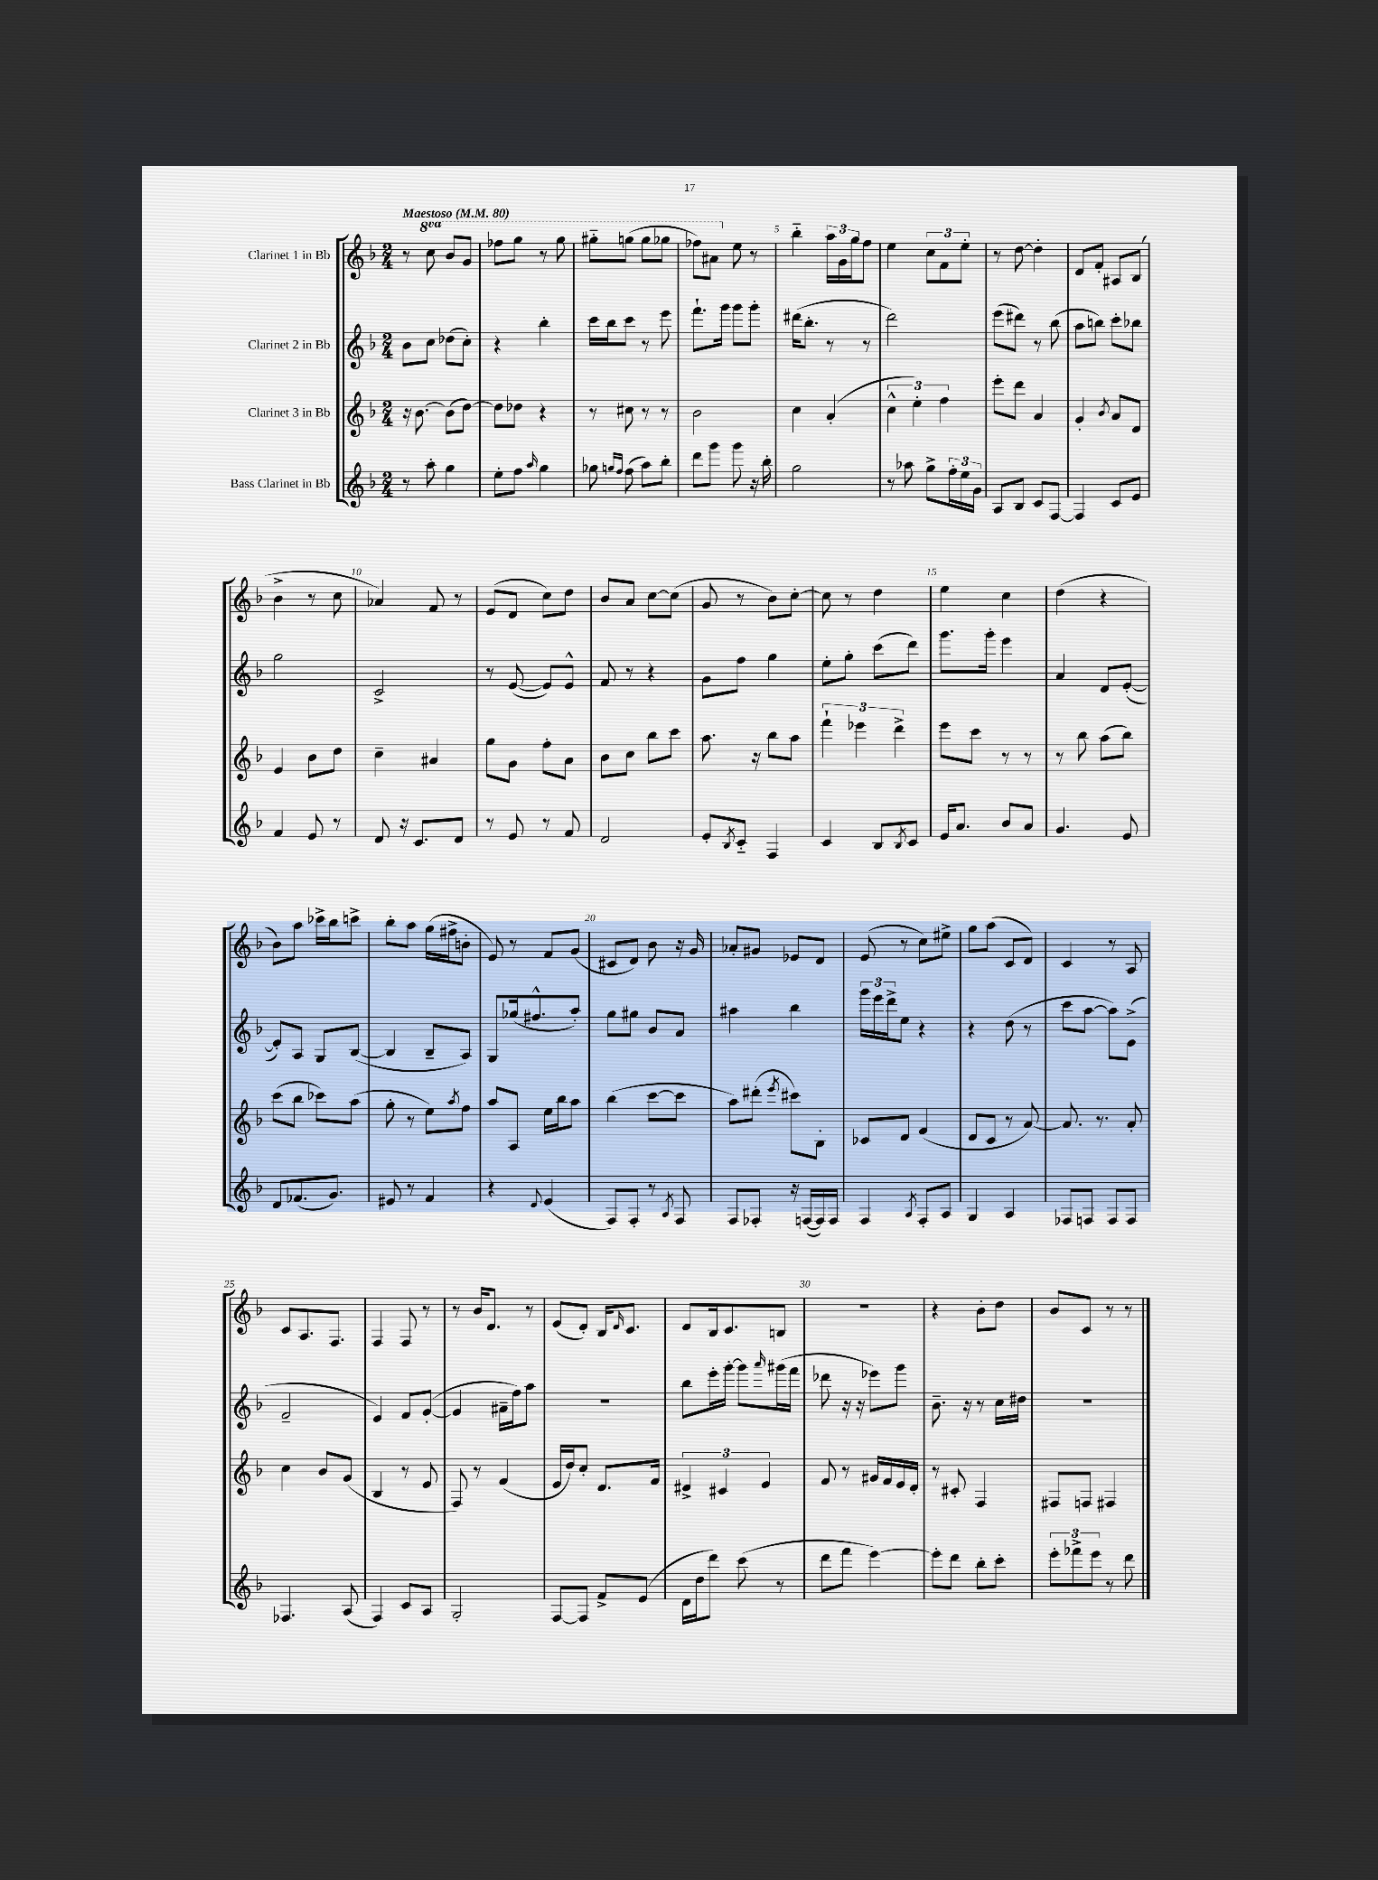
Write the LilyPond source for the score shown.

<<
\new StaffGroup <<
\new Staff = "s0" \with { instrumentName = "Clarinet 1 in Bb" } {
    \clef treble \key f \major \numericTimeSignature \time 2/4 \set Staff.ottavationMarkups = #ottavation-simple-ordinals \tempo "Maestoso" 4 = 80
    r8 \ottava #1 c'''8 bes''8 g''8 |
    fes'''8 g'''8 r8 g'''8 |
    gis'''8-_ g'''8( g'''8 ges'''8 |
    fes'''8) ais''8 \ottava #0 e''8 r8 |
    bes''4-_ \tuplet 3/2 { a''16 g'16 g''16 } f''8 |
    e''4 \tuplet 3/2 { c''8 f'8 e''8-. } |
    r8 d''8~ d''4-. |
    d'8 f'8-. ais8 bes8( |
    bes'4-> r8 c''8 |
    aes'4) f'8 r8 |
    e'8( d'8 c''8) d''8 |
    bes'8 a'8 c''8~ c''8( |
    g'8 r8 bes'8) c''8~-. |
    c''8 r8 d''4 |
    e''4 c''4 |
    d''4( r4 |
    bes'8) a''8 ces'''16-> bes''16 c'''8-> |
    bes''8-. a''8 g''16( fis''16-> b'8-. |
    e'8) r8 f'8 g'8( |
    cis'8 d'8) bes'8 r16 g'16 |
    aes'8-. gis'8 ees'8 d'8 |
    e'8( r8 c''8) eis''8-> |
    g''8 a''8( c'8 d'8) |
    c'4 r8 a8 |
    c'8 a8. f8. |
    f4 f8 r8 |
    r8 bes'16 d'8. r8 |
    e'8( d'8-.) bes16 \grace { d'16 } c'8. |
    d'8 bes16 c'8. b8 |
    R2 |
    r4 bes'8-. d''8 |
    bes'8 c'8 r8 r8 \bar "|." |
}
\new Staff = "s1" \with { instrumentName = "Clarinet 2 in Bb" } {
    \clef treble \key f \major \numericTimeSignature \time 2/4
    bes'8 c''8 des''8( c''8-.) |
    r4 bes''4-. |
    c'''16 bes''16 c'''8 r8 e'''8 |
    f'''8.-! g'''16 g'''8 g'''8-. |
    dis'''16( bes''8.-. r8 r8 |
    d'''2) |
    e'''8( dis'''8) r8 bes''8( |
    a''8 b''8) c'''8-. bes''8 |
    g''2 |
    c'2-> |
    r8 e'8~( e'8) e'8-^ |
    f'8 r8 r4 |
    g'8 f''8 g''4 |
    e''8-. g''8-. c'''8( d'''8) |
    g'''8. g'''16-. e'''4 |
    a'4 d'8 e'8~-.( |
    e'8-.) a8 g8 bes8~( |
    bes4 bes8-- a8) |
    g8 ges''16( fis''8.-^ a''8-.) |
    g''8 gis''8 bes'8 a'8 |
    ais''4 bes''4 |
    \tuplet 3/2 { g'''16 e'''16 d'''16-> } e''8 r4 |
    r4 d''8( r8 |
    c'''8 a''8~ a''8) e'8->( |
    f'2-- |
    e'4) f'8 g'8~-.( |
    g'4 ais'16-- f''16) a''8 |
    r2 |
    bes''8 e'''16-. g'''16~-. g'''8 \grace { a'''16 } gis'''16( f'''16 |
    des'''8 r16 r16 ees'''8) g'''8 |
    bes'8.-- r16 r8 c''16 dis''16 |
    R2 \bar "|." |
}
\new Staff = "s2" \with { instrumentName = "Clarinet 3 in Bb" } {
    \clef treble \key f \major \numericTimeSignature \time 2/4
    r16 bes'8.~ bes'8( d''8~) |
    d''8 des''8 r4 |
    r8 cis''8 r8 r8 |
    bes'2 |
    c''4 a'4-.( |
    \tuplet 3/2 { c''4-^ e''4-.) f''4 } |
    e'''8-. d'''8 a'4 |
    g'4-. \acciaccatura { bes'8 } a'8 d'8 |
    e'4 bes'8 d''8 |
    c''4-- ais'4 |
    g''8 g'8 f''8-. a'8 |
    bes'8 c''8 bes''8 c'''8 |
    a''8. r16 bes''8 a''8 |
    \tuplet 3/2 { f'''4-! ees'''4 d'''4-> } |
    e'''8 c'''8 r8 r8 |
    r8 bes''8 a''8( bes''8) |
    c'''8( bes''8 ces'''8) a''8( |
    g''8-. r8 e''8) \acciaccatura { a''8 } f''8 |
    a''8 a8 e''16 bes''16 a''8 |
    bes''4( c'''8~ c'''8 |
    a''8) dis'''8-.( \acciaccatura { e'''8 } cis'''8) bes8-. |
    ces'8 d'8 f'4( |
    d'8 c'8 r8 a'8~) |
    a'8. r8. a'8-. |
    c''4 bes'8 g'8( |
    bes4 r8 e'8 |
    f8) r8 f'4( |
    e'16 d''16) c''8-. d'8. f'16 |
    \tuplet 3/2 { dis'4-> cis'4 e'4 } |
    f'8 r8 gis'16 f'16 e'16 d'16-. |
    r8 cis'8-. f4 |
    fis8 f8 fis4 \bar "|." |
}
\new Staff = "s3" \with { instrumentName = "Bass Clarinet in Bb" } {
    \clef treble \key f \major \numericTimeSignature \time 2/4
    r8 a''8-. g''4 |
    e''8-. f''8 \grace { a''16 } g''4 |
    ges''8 \grace { g''16 f''16 } f''8( a''8) bes''8-. |
    d'''8 g'''8 g'''8 r16 bes''16-. |
    g''2 |
    r8 aes''8 g''8-> \tuplet 3/2 { f''16-. e''16 g'16 } |
    a8 bes8 c'8 f8~ |
    f4 c'8 e'8 |
    f'4 e'8 r8 |
    d'8 r16 c'8. d'8 |
    r8 e'8 r8 f'8 |
    d'2 |
    e'8-. \acciaccatura { bes8 } c'8-_ f4 |
    c'4 bes8 \acciaccatura { bes8 } c'8 |
    e'16 a'8. bes'8 a'8 |
    g'4. e'8 |
    d'8 fes'8.( g'8.) |
    eis'8 r8 f'4 |
    r4 \appoggiatura { d'8 } e'4( |
    f8) f8-. r8 \acciaccatura { a8 } f8 |
    f8 fes8-. r16 f16~( f16) f16 |
    f4 \acciaccatura { a8 } f8-. a8 |
    g4 a4 |
    fes8 f8 f8 f8 |
    fes4. a8( |
    f4) c'8 a8 |
    g2-. |
    f8~ f8 f'8-> e'8( |
    d'16 d''16 d'''8) c'''8( r8 |
    d'''8 f'''8 e'''4~) |
    e'''8-. d'''8 bes''8-. c'''8-. |
    \tuplet 3/2 { e'''8-. fes'''8-> e'''8 } r8 d'''8 \bar "|." |
}
>>
>>
\layout { \context { \Score \override BarNumber.break-visibility = ##(#f #t #t) barNumberVisibility = #(every-nth-bar-number-visible 5) } }
